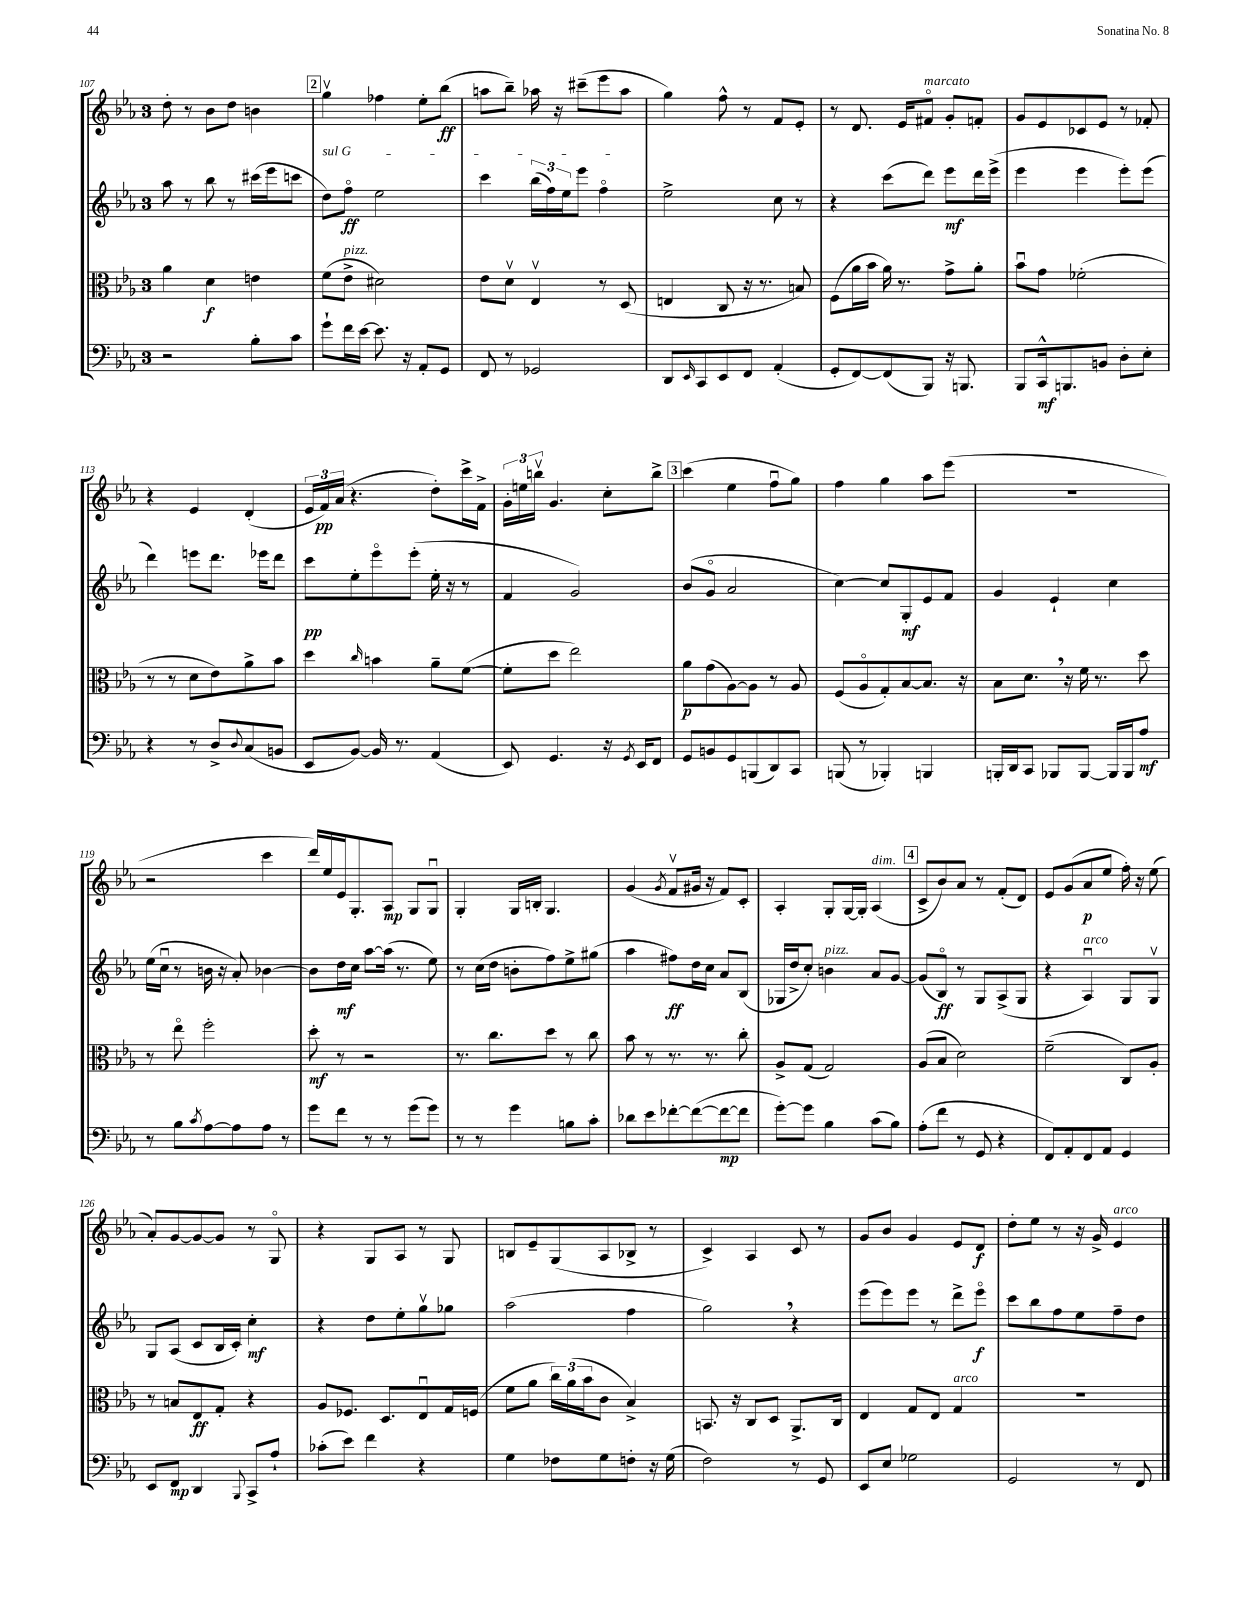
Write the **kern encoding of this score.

**kern	**kern	**kern	**kern
*staff4	*staff3	*staff2	*staff1
*clefF4	*clefC3	*clefG2	*clefG2
*k[b-e-a-]	*k[b-e-a-]	*k[b-e-a-]	*k[b-e-a-]
*M3/4	*M3/4	*M3/4	*M3/4
2r	4a-	8aa-	8dd'
.	.	8r	8r
.	4d	8bb-	8b-
.	.	8r	8dd
8B-'	4e	(16ccc#	4b
.	.	16eee-	.
8c	.	8ccc	.
=	=	=	=
8g`	(8f	8dd)	4ggv
16f	8e-^	8ffo	.
[16e-	.	.	.
8.e-]	2d#)	2ee-	4ff-
16r	.	.	.
8AA-'	.	.	8ee-'
8GG	.	.	(8bb-
=	=	=	=
8FF	8e-	4ccc	8aa
8r	8dv	.	8bb-~)
2GG-	4E-v	(24bb-	16aa-
.	.	24ff)	.
.	.	.	16r
.	.	24ee-	.
.	.	8eee-	(8ccc#~
.	8r	4ffo	8eee-
.	(8D	.	8aa-
=	=	=	=
8DD	4E	2ee-^	4gg)
16qqEE-	.	.	.
8CC	.	.	.
8EE-	8C	.	8ff^^
8FF	16r	.	8r
.	8.r	.	.
(4AA-'	.	8cc	8f
.	8B)	8r	8e-'
=	=	=	=
8GG'	(8F	4r	8r
[8FF)	16a-	.	8.d
.	16b-	.	.
(8FF]	16a-)	(8ccc	.
.	8.r	.	16e-
8BBB-)	.	8ddd)	8f#o
16r	8g^	8eee-	8g'
8.BBB	.	.	.
.	8a-'	16ddd	8f'
.	.	(16eee-^	.
=	=	=	=
8BBB-	8b-u	4eee-	8g
16CC^^	8g	.	8e-
8.BBB	.	.	.
.	(2f-'	4eee-	8c-
8BB	.	.	8e-
8D'	.	8eee-')	8r
8E-'	.	(8eee-	8f-'
=	=	=	=
4r	8r	4ddd)	4r
.	8r	.	.
8r	8d	8eee	4e-
8D^	8e-)	8.ddd	.
8qqD	.	.	.
(8C	8a-^	.	(4d'
.	.	16eee-	.
8BB	8b-	8ddd	.
=	=	=	=
8EE-	4dd	8ccc	24e-
.	.	.	24f)
.	.	.	(24a-
[8BB-)	.	8ee-'	4.r
.	16qqcc	.	.
16BB-]	4b	8eee-o	.
8.r	.	.	.
.	.	(8eee-'	.
(4AA-	8a-~	16ee-'	8dd')
.	.	16r	.
.	([8f	8r	16ccc^
.	.	.	16f^
=	=	=	=
8EE-)	8f']	4f	24g'
.	.	.	24ee
.	.	.	24bbv
4.GG	8dd	.	4.g
.	2ee-)	2g)	.
16r	.	.	8cc'
8qGG	.	.	.
16EE-	.	.	.
8FF	.	.	8bb^
=	=	=	=
8GG	8a-	(8b-	(4ccc
8BB	(8g	8go	.
8GG	[8A-)	2a-	4ee-
(8BBB	8A-]	.	.
8DD)	8r	.	8ffu
8CC	8A-	.	8gg)
=	=	=	=
(8BBB	(8F	[4cc)	4ff
8r	8A-o	.	.
4BBB-')	8G')	8cc]	4gg
.	[8B-	8G'	.
4BBB	8.B-]	8e-	8aa-
.	.	8f	(8eee-
.	16r	.	.
=	=	=	=
16BBB'	8B-	4g	2.r
16DD	.	.	.
8CC	8.d	.	.
8BBB-	.	4e-`	.
.	16r	.	.
[8BBB-	16f	.	.
.	8.r	.	.
16BBB-]	.	4cc	.
16BBB-	.	.	.
8A-	8dd	.	.
=	=	=	=
8r	8r	(16ee-	2r
.	.	16ccu	.
8B-	8ee-o	8r	.
8qc	.	.	.
[8A-	2ff'	16b	.
.	.	16r	.
8A-]	.	8a-')	.
8A-	.	[4b-	4ccc
8r	.	.	.
=	=	=	=
8g	8dd'	8b-]	16ddd)
.	.	.	16ee-
8f	8r	16dd	16e-
.	.	16cc	8.G'
8r	2r	[8aa-	.
8r	.	(16aa-]	8A-
.	.	8.r	.
(8g	.	.	8G
8g)	.	8ee-)	8Gu
=	=	=	=
8r	8.r	8r	4G'
8r	.	(16cc	.
.	8.cc	16dd	.
4g	.	8b'	16G
.	.	.	16B'
.	8dd	8ff)	4.G
8B	8r	8ee-^	.
8c'	8cc	(8gg#	.
=	=	=	=
8d-	8b-	4aa-	(4g
8e-	8r	.	.
.	.	.	8qg
[8f-'	8.r	8ff#)	8fv
(8f-_	.	16dd	16g#
.	8.r	16cc	16r
8f-_	.	8a-	8f)
8f-]	8cc'	(8B-	8c'
=	=	=	=
[8g')	8A-^	16G-	4A-'
.	.	16dd^	.
8g]	(8G	8cc')	.
4B-	2G)	4b	8G'
.	.	.	[16G
.	.	.	16G']
(8c	.	8a-	(4A-
8B-)	.	[8g	.
=	=	=	=
(8A-'	(8A-	(8g]	8c^
8f	8B-	8B-o)	8b-)
8r	2d)	8r	8a-
8GG	.	8G	8r
4r	.	(8A-^	(8f'
.	.	8G	8d)
=	=	=	=
8FF)	(2f~	4r	8e-
8AA-'	.	.	(8g
8FF	.	4A-u)	8a-
8AA-	.	.	8ee-
4GG	8C)	8G	16ff')
.	.	.	16r
.	8A-'	8Gv	(8ee-
=	=	=	=
8EE-	8r	8G	8a-')
8FF	8B	(8A-	[8g
4DD	8E-	8c	8g_
.	8G'	16B-	8g]
.	.	16c')	.
8qqBBB-	.	.	.
8CC^	4r	4cc'	8r
8A-`	.	.	8Go
=	=	=	=
(8c-'	8A-	4r	4r
8e-)	8.F-	.	.
4f	.	8dd	8G
.	8.D	.	.
.	.	8ee-'	8A-
4r	8E-u	8ggv	8r
.	16G	8gg-	8G
.	(16F	.	.
=	=	=	=
4G	8f	(2aa-	8B
.	8a-	.	8e-~
8F-	24cc)	.	(8G
.	(24a-	.	.
.	24b-	.	.
8G	8c	.	8A-
8F'	4B-^)	4ff	8B-^
16r	.	.	8r
(16G	.	.	.
=	=	=	=
2F)	8.BB	2gg)	4c^)
.	16r	.	.
.	8C	.	4A-
.	8D	.	.
8r	8.AA-^	4r	8c
8GG	.	.	8r
.	16C	.	.
=	=	=	=
8EE-	4E-	(8eee-	8g
8E-	.	8eee-)	8b-
2G-	8G	8eee-	4g
.	8E-	8r	.
.	4G	8ddd^	8e-
.	.	8eee-o	8d
=	=	=	=
2GG	2.r	8ccc	8dd'
.	.	8bb-	8ee-
.	.	8ff	8r
.	.	8ee-	16r
.	.	.	16g^
8r	.	8ff~	4e-
8FF	.	8dd	.
==	==	==	==
*-	*-	*-	*-
